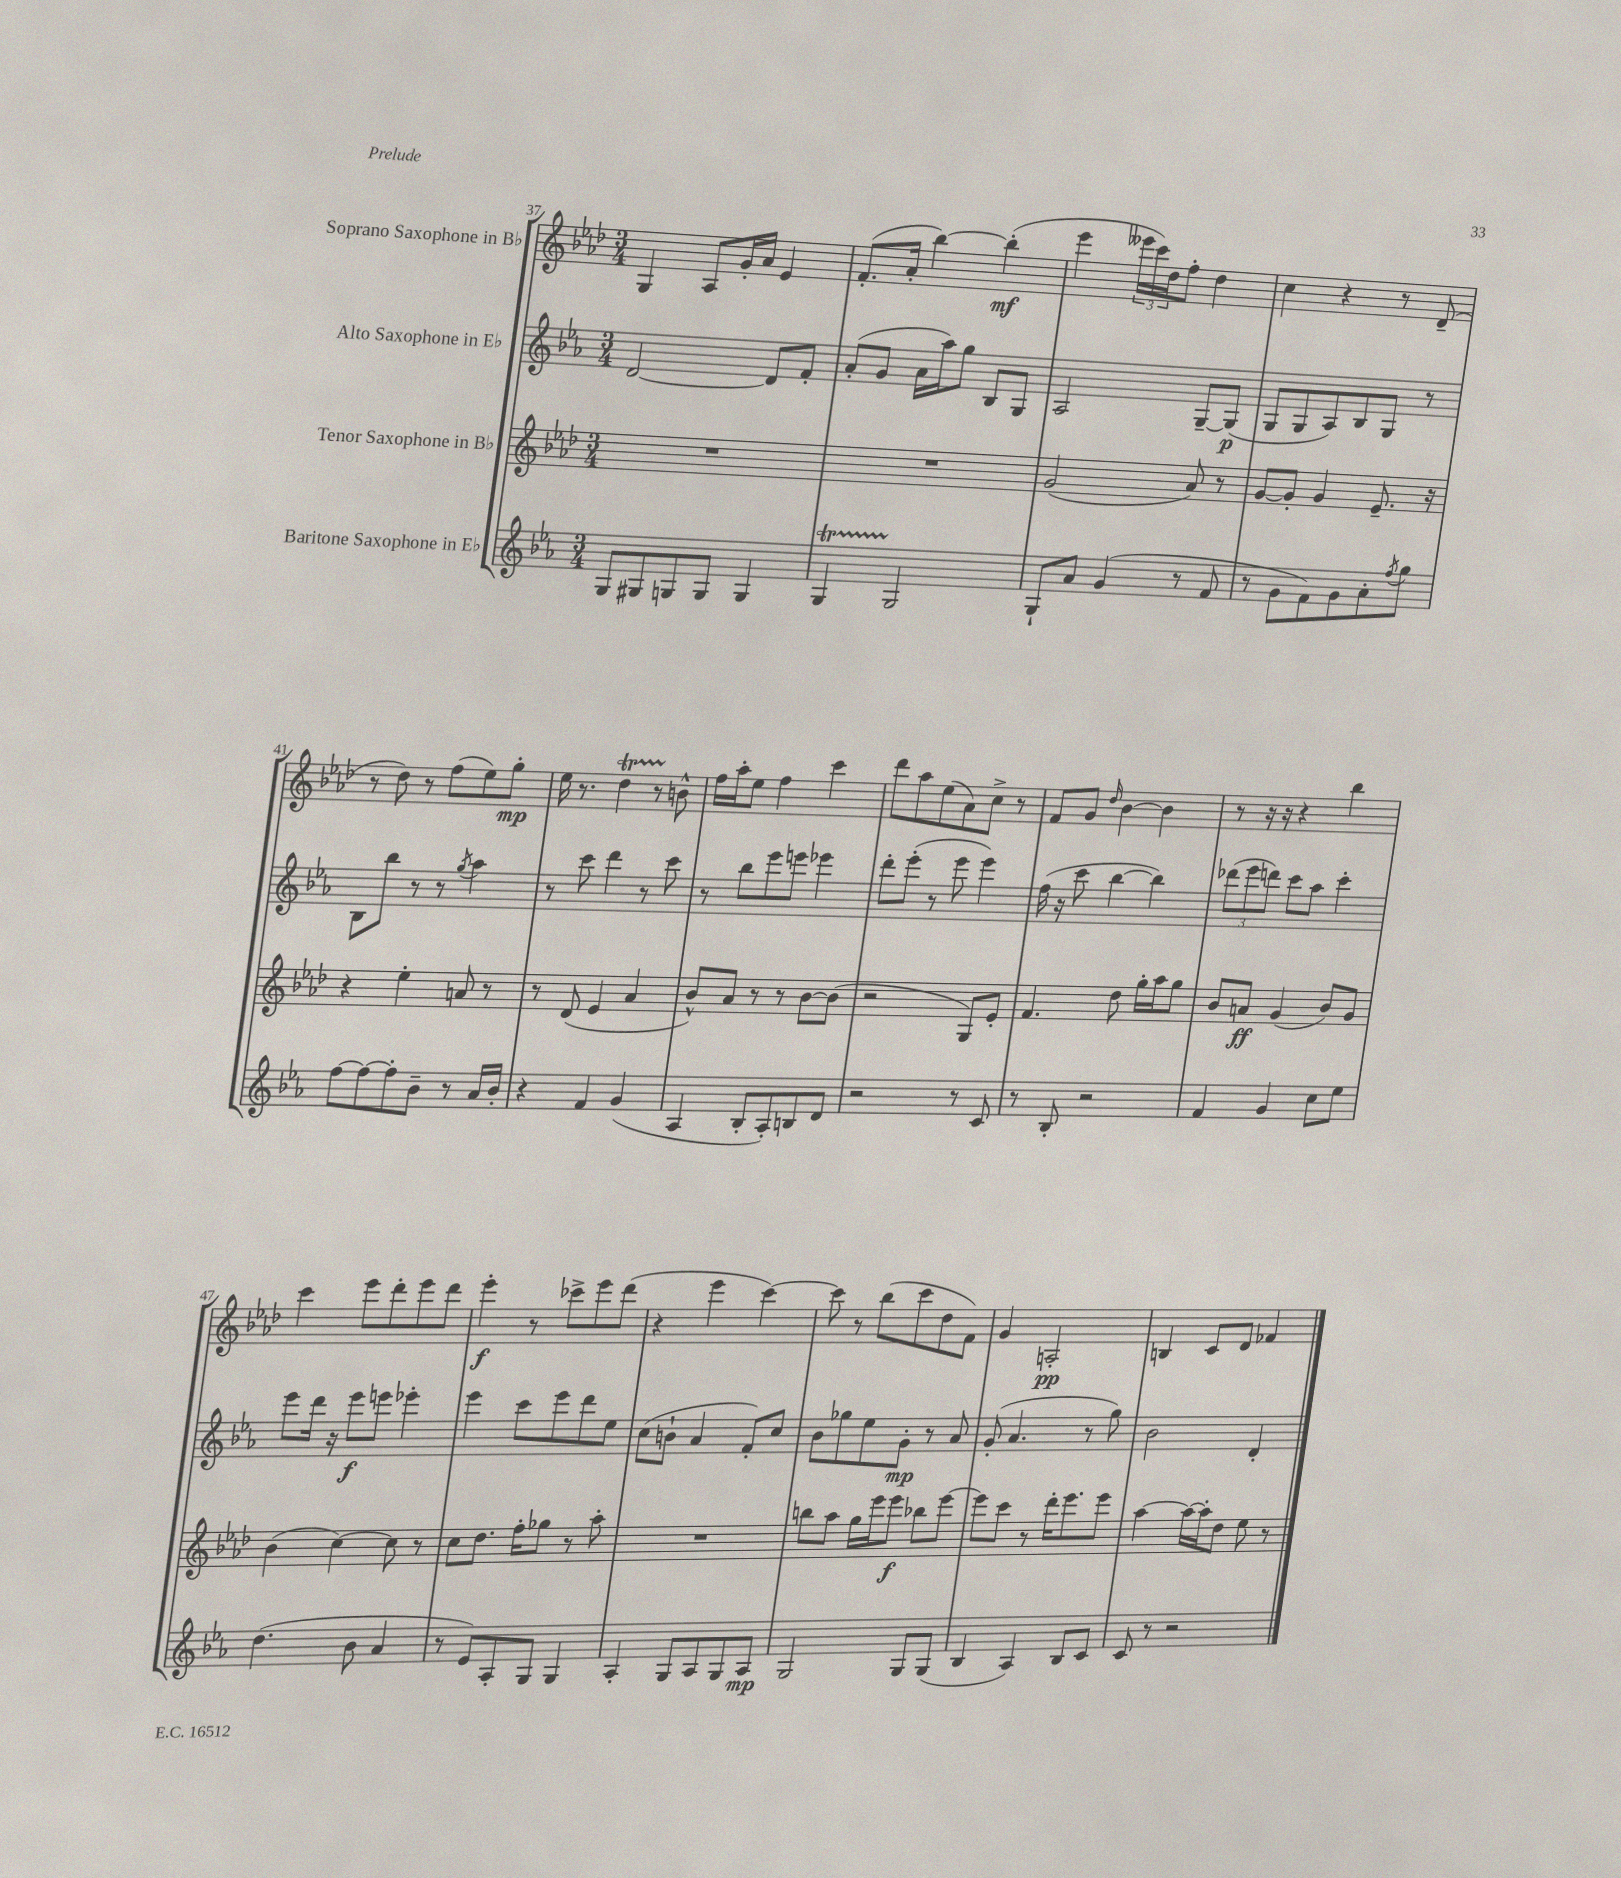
<<
\new StaffGroup <<
\new Staff = "s0" \with { instrumentName = "Soprano Saxophone in Bb" } {
    \clef treble \key aes \major \numericTimeSignature \time 3/4
    g4 aes8 g'16-. aes'16 ees'4 |
    f'8.-.( aes'16-. bes''4~) bes''4-.\mf( |
    ees'''4 \tuplet 3/2 { eeses'''16 c'''16) des''16 } f''8-. des''4 |
    c''4 r4 r8 des'8--( |
    r8 des''8) r8 f''8( ees''8) g''8-.\mp |
    ees''16 r8. des''4\startTrillSpan r8 b'8-^\stopTrillSpan |
    f''16 aes''16-. ees''8 f''4 c'''4 |
    des'''8 aes''8 ees''8( aes'8) c''8-> r8 |
    f'8 g'8 \grace { des''16 } bes'4~ bes'4 |
    r8 r16 r16 r4 bes''4 |
    c'''4 ees'''8 des'''8-. ees'''8 des'''8 |
    ees'''4-.\f r8 ces'''8-> ees'''8 des'''8( |
    r4 ees'''4 c'''4~) |
    c'''8 r8 bes''8( c'''8 des''8 f'8) |
    g'4 a2-.\pp |
    b4 c'8 des'8 fes'4 \bar "|." |
}
\new Staff = "s1" \with { instrumentName = "Alto Saxophone in Eb" } {
    \clef treble \key ees \major \numericTimeSignature \time 3/4
    d'2~ d'8 f'8-. |
    aes'8-.( g'8 aes'16 aes''16) g''8 bes8 g8 |
    aes2 g8~-- g8\p( |
    g8 g8 aes8) bes8 g8 r8 |
    bes8 bes''8 r8 r8 \acciaccatura { g''8 } aes''4 |
    r8 c'''8 d'''4 r8 c'''8 |
    r8 bes''8 ees'''8 e'''8 ees'''4 |
    d'''8-. ees'''8-.( r8 ees'''8 ees'''4) |
    f''16( r16 c'''8 bes''4~ bes''4) |
    \tuplet 3/2 { des'''8( ees'''8 d'''8) } c'''8 aes''8 c'''4-. |
    ees'''8 d'''16 r16 ees'''8\f e'''8 ees'''4-. |
    ees'''4 c'''8 ees'''8 d'''8 ees''8 |
    c''8( b'8-! aes'4 f'8-.) c''8 |
    bes'8 ges''8 ees''8 g'8-.\mp r8 aes'8 |
    g'8-.( aes'4. r8 g''8) |
    bes'2 d'4-. \bar "|." |
}
\new Staff = "s2" \with { instrumentName = "Tenor Saxophone in Bb" } {
    \clef treble \key aes \major \numericTimeSignature \time 3/4
    R2. |
    R2. |
    g'2( aes'8) r8 |
    g'8~ g'8-. g'4 ees'8.-- r16 |
    r4 ees''4-. a'8 r8 |
    r8 des'8( ees'4 aes'4 |
    bes'8-^) aes'8 r8 r8 bes'8~ bes'8( |
    r2 g8) ees'8-. |
    f'4. des''8 g''16-. aes''16 g''8 |
    bes'8 a'8\ff g'4( bes'8) g'8 |
    bes'4( c''4~) c''8 r8 |
    c''8 des''8. f''16-. ges''8 r8 aes''8-. |
    R2. |
    b''8 aes''8 g''16 ees'''16 ees'''8\f bes''8 ees'''8~ |
    ees'''8 c'''8 r8 des'''16-. ees'''8. ees'''8 |
    aes''4~ aes''16~ aes''16-. des''8 ees''8 r8 \bar "|." |
}
\new Staff = "s3" \with { instrumentName = "Baritone Saxophone in Eb" } {
    \clef treble \key ees \major \numericTimeSignature \time 3/4
    g8 gis8 g8 g8 g4 |
    g4\startTrillSpan g2\stopTrillSpan |
    g8-! aes'8 g'4( r8 f'8 |
    r8 g'8 f'8) g'8 aes'8-. \acciaccatura { f''8 } g''8 |
    f''8~ f''8~ f''8-. bes'8-- r8 aes'16 bes'16-. |
    r4 f'4 g'4( |
    aes4 bes8-. aes8-.) b8 d'8 |
    r2 r8 c'8 |
    r8 bes8-. r2 |
    f'4 g'4 c''8 ees''8 |
    d''4.( bes'8 aes'4 |
    r8 ees'8) aes8-. g8 g4 |
    aes4-. g8 aes8 g8 aes8\mp |
    g2 g8 g8( |
    bes4 aes4) bes8 c'8 |
    c'8 r8 r2 \bar "|." |
}
>>
>>
\layout { \context { \Score currentBarNumber = #37 } }
